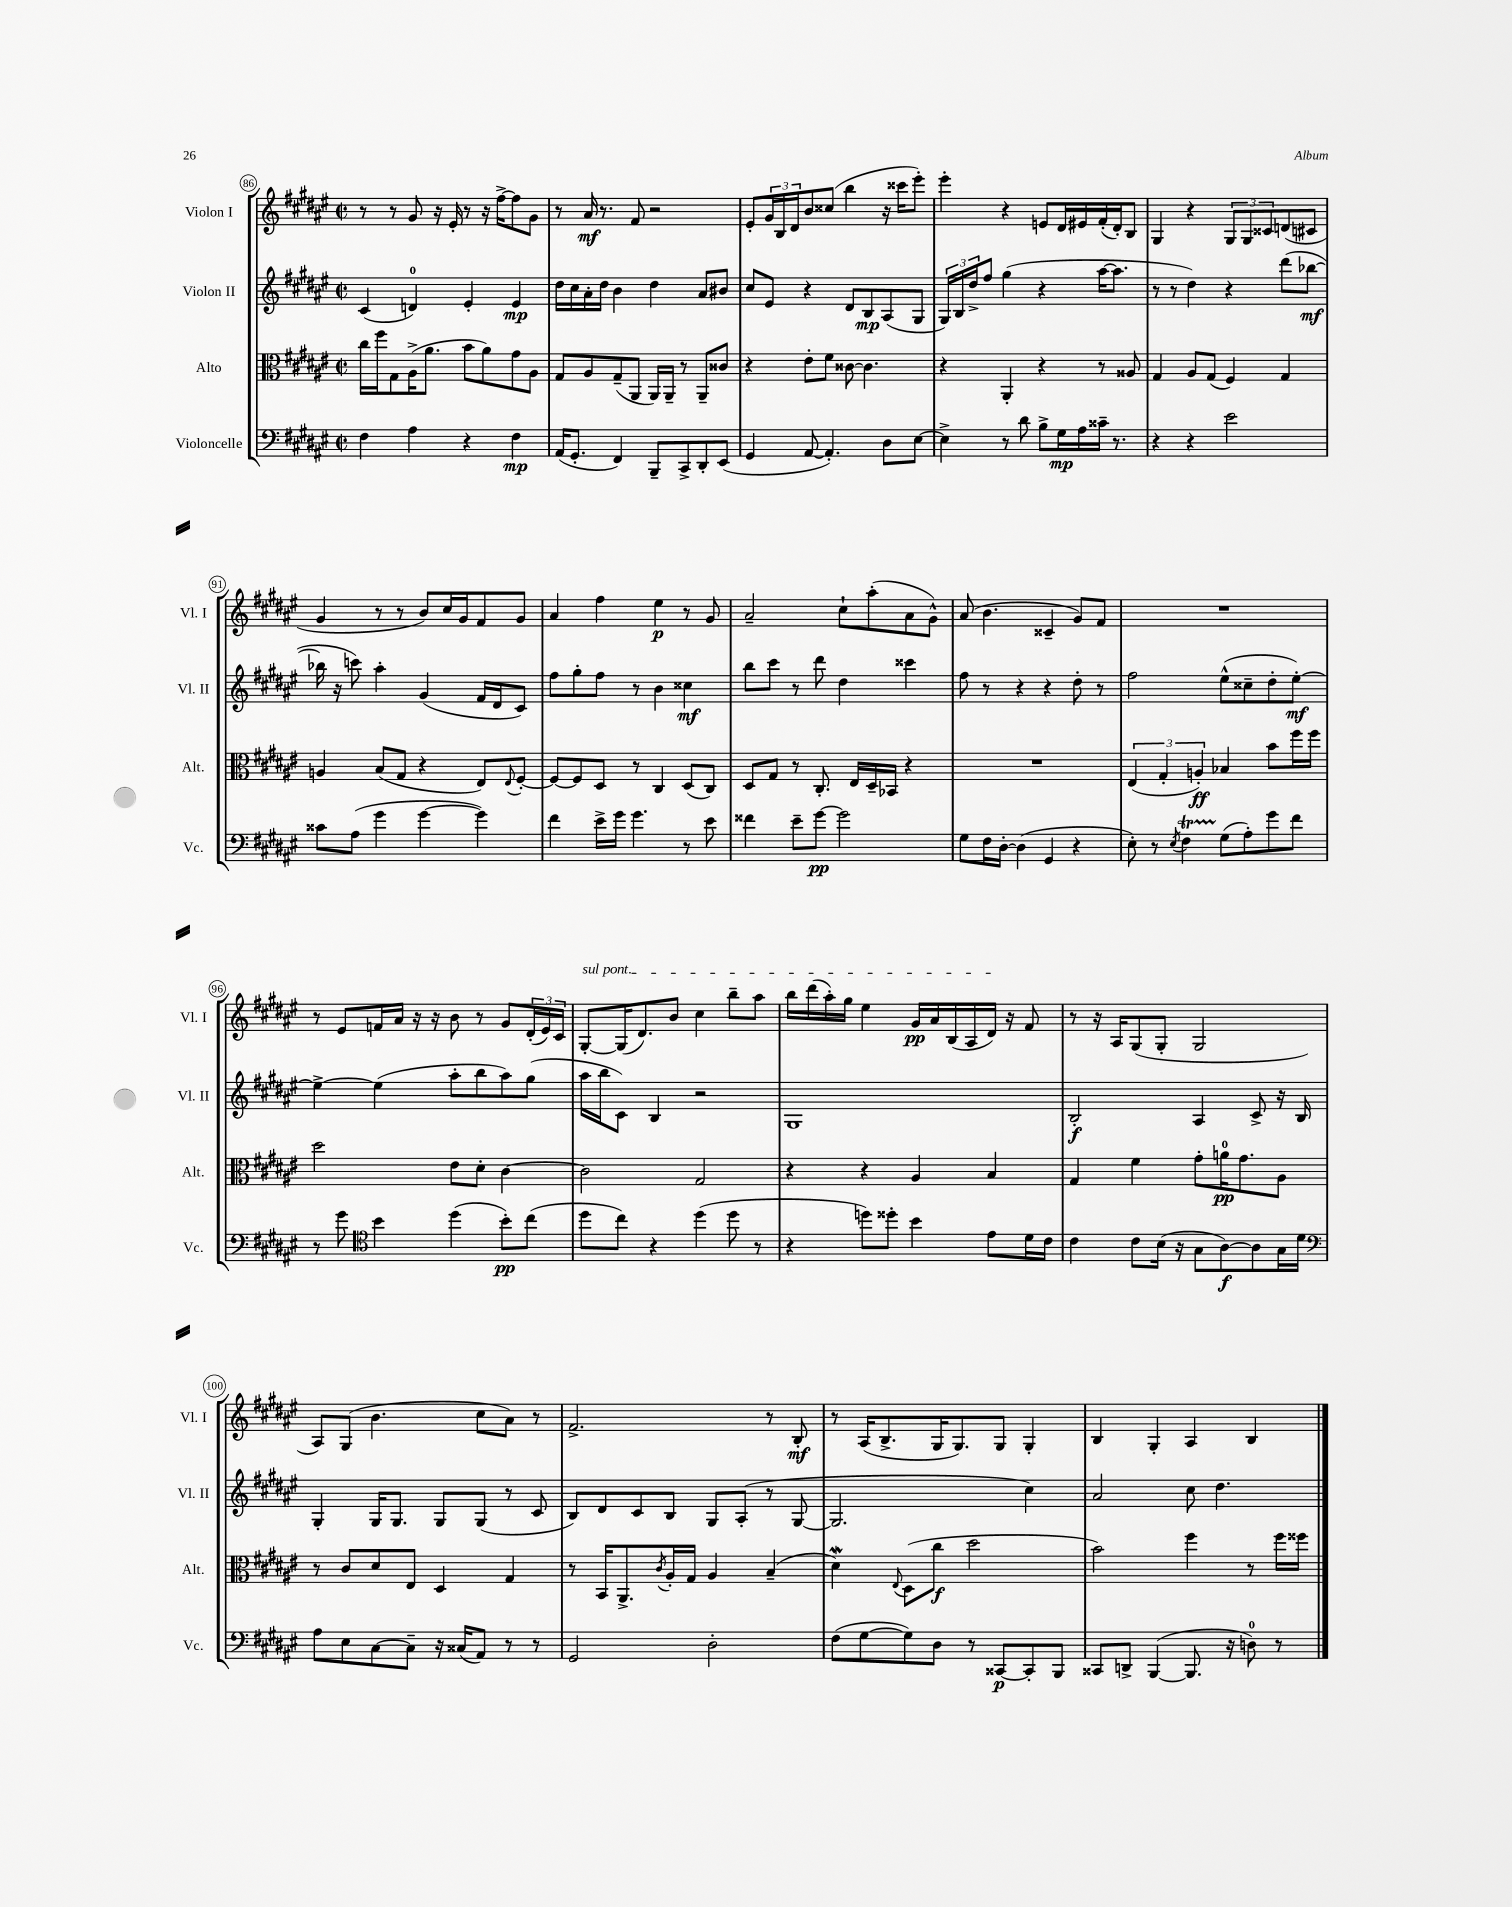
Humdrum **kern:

**kern	**dynam	**kern	**dynam	**kern	**dynam	**kern	**dynam
*part4	*part4	*part3	*part3	*part2	*part2	*part1	*part1
*staff4	*staff4	*staff3	*staff3	*staff2	*staff2	*staff1	*staff1
*I"Violoncelle	*	*I"Alto	*	*I"Violon II	*	*I"Violon I	*
*I'Vc.	*	*I'Alt.	*	*I'Vl. II	*	*I'Vl. I	*
*clefF4	*	*clefC3	*	*clefG2	*	*clefG2	*
*k[f#c#g#d#a#e#]	*	*k[f#c#g#d#a#e#]	*	*k[f#c#g#d#a#e#]	*	*k[f#c#g#d#a#e#]	*
*M2/2	*	*M2/2	*	*M2/2	*	*M2/2	*
*met(c|)	*	*met(c|)	*	*met(c|)	*	*met(c|)	*
=86	=86	=86	=86	=86	=86	=86	=86
4F#\	.	16cc#\LL	.	(4c#/	.	8r	.
.	.	16ff#\J	.	.	.	.	.
.	.	8G#\	.	.	.	8r	.
4A#\	.	(16A#^\K	.	4dn/)	.	8g#/	.
.	.	8.a#\J	.	.	.	.	.
.	.	.	.	.	.	16r	.
.	.	.	.	.	.	16e#'/	.
4r	.	8b\L	.	4e#'/	.	8r	.
.	.	8a#\)	.	.	.	16r	.
.	.	.	.	.	.	[16ff#^\KL	.
4F#\	mp	8g#\	.	4e#/	mp	8ff#\]	.
.	.	8A#\J	.	.	.	8g#\J	.
=87	=87	=87	=87	=87	=87	=87	=87
(16AA#/KL	.	8G#/L	.	16dd#\LL	.	8r	.
8.GG#'/J	.	.	.	16cc#\	.	.	.
.	.	8A#/	.	16a#'\	.	16a#/	mf
.	.	.	.	16dd#\JJ	.	8.r	.
4FF#/)	.	(8G#~/	.	4b\	.	.	.
.	.	8AA#/J	.	.	.	8f#/	.
8BBB~/L	.	16AA#/LL)	.	4dd#\	.	2r	.
.	.	16AA#~/JJ	.	.	.	.	.
8CC#^/	.	8r	.	.	.	.	.
8DD#'/	.	8AA#~/L	.	8a#/L	.	.	.
(8EE#/J	.	8c##X/J	.	8b#X/J	.	.	.
=88	=88	=88	=88	=88	=88	=88	=88
4GG#/	.	4r	.	8cc#/L	.	8e#'/L	.
.	.	.	.	8e#/J	.	24g#/L	.
.	.	.	.	.	.	24B/	.
.	.	.	.	.	.	24d#/J	.
[8AA#/	.	8e#'\L	.	4r	.	8b/	.
4.AA#'/])	.	8f#\J	.	.	.	(8cc##X/J	.
.	.	[8c##X\	.	8d#/L	.	4bb\	.
.	.	4.c##\]	.	8B/	mp	.	.
8D#\L	.	.	.	(8A#/	.	16r	.
.	.	.	.	.	.	16ccc##X\KL	.
[8E#\J	.	.	.	8G#/J	.	8eee#'\J)	.
=89	=89	=89	=89	=89	=89	=89	=89
4E#^\]	.	4r	.	24G#/LL)	.	4eee#'\	.
.	.	.	.	24B/	.	.	.
.	.	.	.	24dd#^/J	.	.	.
.	.	.	.	8ff#/J	.	.	.
8r	.	4AA#'/	.	(4gg#\	.	4r	.
8d#\	.	.	.	.	.	.	.
8B^\L	.	4r	.	4r	.	8en/L	.
16G#\L	mp	.	.	.	.	16d#/L	.
16A#\	.	.	.	.	.	16e#X/	.
16c##X~\JJ	.	8r	.	[16aa#\KL	.	(16f#'/	.
8.r	.	.	.	8.aa#\J]	.	16d#'/J)	.
.	.	8A##X/	.	.	.	8B/J	.
=90	=90	=90	=90	=90	=90	=90	=90
4r	.	4G#/	.	8r	.	4G#/	.
.	.	.	.	8r	.	.	.
4r	.	8A#/L	.	4dd#\)	.	4r	.
.	.	(8G#/J	.	.	.	.	.
2e#\	.	4F#/)	.	4r	.	12G#/L	.
.	.	.	.	.	.	12G#/	.
.	.	.	.	.	.	12c##X/	.
.	.	4G#/	.	(8ddd#\L	.	(8dn/	.
.	.	.	.	[8bb-X\J	mf	8c#X/J	.
!!LO:LB:g=z
=91	=91	=91	=91	=91	=91	=91	=91
8c##X\L	.	4An/	.	16bb-X\]	.	4g#/	.
.	.	.	.	16r	.	.	.
(8A#\J	.	.	.	8cccn\)	.	.	.
4g#\	.	(8B/L	.	4aa#'\	.	8r	.
.	.	8G#/J	.	.	.	8r	.
[4g#\	.	4r	.	(4g#/	.	8b/L)	.
.	.	.	.	.	.	16cc#/L	.
.	.	.	.	.	.	16g#/J	.
4g#\])	.	8E#/L)	.	16f#/LL	.	8f#/	.
.	.	.	.	16d#/J	.	.	.
.	.	8qqE#/	.	.	.	.	.
.	.	[8F#'/J	.	8c#/J)	.	8g#/J	.
=92	=92	=92	=92	=92	=92	=92	=92
4f#\	.	8F#/L_	.	8ff#\L	.	4a#/	.
.	.	8F#/]	.	8gg#'\	.	.	.
16e#^\LL	.	8D#/J	.	8ff#\J	.	4ff#\	.
16g#\JJ	.	.	.	.	.	.	.
4.g#\	.	8r	.	8r	.	.	.
.	.	4C#/	.	4b\	.	4ee#\	p
8r	.	(8D#/L	.	4cc##X\	mf	8r	.
8e#\	.	8C#/J)	.	.	.	8g#/	.
=93	=93	=93	=93	=93	=93	=93	=93
4f##X\	.	8D#/L	.	8bb\L	.	2a#~/	.
.	.	8G#/J	.	8ccc#\J	.	.	.
8e#~\L	.	8r	.	8r	.	.	.
[8g#\J	pp	8.C#'/	.	8ddd#\	.	.	.
2g#\]	.	.	.	4dd#\	.	8cc#`\L	.
.	.	16E#/LL	.	.	.	.	.
.	.	16D#~/	.	.	.	(8aa#'\	.
.	.	16BB-X/JJ	.	.	.	.	.
.	.	4r	.	4ccc##X\	.	8a#\	.
.	.	.	.	.	.	8g#^^\J)	.
=94	=94	=94	=94	=94	=94	=94	=94
8G#\L	.	1r	.	8ff#\	.	(8a#/	.
16F#\L	.	.	.	8r	.	4.b\	.
[16D#'\JJ	.	.	.	.	.	.	.
(4D#\]	.	.	.	4r	.	.	.
4GG#/	.	.	.	4r	.	4c##X~/	.
4r	.	.	.	8dd#'\	.	8g#/L)	.
.	.	.	.	8r	.	8f#/J	.
=95	=95	=95	=95	=95	=95	=95	=95
8E#'\)	.	(6E#/	.	2ff#\	.	1r	.
8r	.	.	.	.	.	.	.
.	.	6G#'/	.	.	.	.	.
8qE#/	.	.	.	.	.	.	.
4F#T\	.	.	.	.	.	.	.
.	.	6An'/)	ff	.	.	.	.
(8G#\L	.	4B-X/	.	(8ee#^^\L	.	.	.
8A#'\)	.	.	.	8cc##X~\	.	.	.
8g#\	.	8b\L	.	8dd#'\	.	.	.
8f#\J	.	16ff#\L	.	[8ee#'\J)	mf	.	.
.	.	16ff#\JJ	.	.	.	.	.
!!LO:LB:g=z
=96	=96	=96	=96	=96	=96	=96	=96
8r	.	2dd#\	.	4ee#^\_	.	8r	.
8g#\	.	.	.	.	.	8e#/L	.
*clefC4	*	*	*	*	*	*	*
4b\	.	.	.	(4ee#\]	.	16fn/L	.
.	.	.	.	.	.	16a#/JJ	.
.	.	.	.	.	.	16r	.
.	.	.	.	.	.	16r	.
(4dd#\	.	8e#\L	.	8aa#'\L	.	8b\	.
.	.	8d#'\J	.	8bb\	.	8r	.
8b'\L)	pp	[4c#\	.	8aa#\)	.	8g#/L	.
(8cc#\J	.	.	.	(8gg#\J	.	(24d#'/L	.
.	.	.	.	.	.	24e#/)	.
.	.	.	.	.	.	24c#/JJ	.
=97	=97	=97	=97	=97	=97	=97	=97
!	!	!	!	!	!	!LO:TX:a:i:t=sul pont.	!
8dd#\L	.	2c#\]	.	16aa#\LL	.	[8G#'/L	.
.	.	.	.	16bb\J	.	.	.
8cc#\J)	.	.	.	8c#\J)	.	(16G#/K]	.
.	.	.	.	.	.	8.d#/)	.
4r	.	.	.	4B/	.	.	.
.	.	.	.	.	.	8b/J	.
(4dd#\	.	2G#/	.	2r	.	4cc#\	.
8dd#\	.	.	.	.	.	8bb~\L	.
8r	.	.	.	.	.	8aa#\J	.
=98	=98	=98	=98	=98	=98	=98	=98
4r	.	4r	.	1G#	.	16bb\LL	.
.	.	.	.	.	.	(16ddd#\	.
.	.	.	.	.	.	16aa#'\)	.
.	.	.	.	.	.	16gg#\JJ	.
8ddn\L)	.	4r	.	.	.	4ee#\	.
8dd##X'\J	.	.	.	.	.	.	.
4b\	.	4A#/	.	.	.	16g#/LL	pp
.	.	.	.	.	.	16a#/	.
.	.	.	.	.	.	(16B/	.
.	.	.	.	.	.	16A#/	.
8e#\L	.	4B/	.	.	.	16d#/JJ)	.
.	.	.	.	.	.	16r	.
16d#\L	.	.	.	.	.	8f#/	.
16c#\JJ	.	.	.	.	.	.	.
=99	=99	=99	=99	=99	=99	=99	=99
4c#\	.	4G#/	.	2B'/	f	8r	.
.	.	.	.	.	.	16r	.
.	.	.	.	.	.	16A#/KL	.
8c#\L	.	4f#\	.	.	.	(8G#/	.
(16B\Jk	.	.	.	.	.	8G#'/J	.
16r	.	.	.	.	.	.	.
8G#\L	.	8g#'\L	.	4A#/	.	2G#/	.
[8A#\)	f	16an\K	pp	.	.	.	.
.	.	8.g#\	.	.	.	.	.
8A#\]	.	.	.	8c#^/	.	.	.
16G#\L	.	8A#\J	.	16r	.	.	.
16d#\JJ	.	.	.	16B/	.	.	.
!!LO:LB:g=z
=100	=100	=100	=100	=100	=100	=100	=100
*clefF4	*	*	*	*	*	*	*
8A#\L	.	8r	.	4G#'/	.	8A#/L)	.
8E#\	.	8c#/L	.	.	.	(8G#/J	.
[8C#\	.	8d#/	.	16G#/KL	.	4.b\	.
.	.	.	.	8.G#/J	.	.	.
8C#~\J]	.	8E#/J	.	.	.	.	.
16r	.	4D#/	.	8G#/L	.	.	.
(16C##X/KL	.	.	.	.	.	.	.
8AA#/J)	.	.	.	(8G#/J	.	8cc#\L	.
8r	.	4G#/	.	8r	.	8a#\J)	.
8r	.	.	.	8c#/	.	8r	.
=101	=101	=101	=101	=101	=101	=101	=101
2GG#/	.	8r	.	8B/L)	.	2.f#^/	.
.	.	16BB/KL	.	8d#/	.	.	.
.	.	8.AA#^/	.	.	.	.	.
.	.	.	.	8c#/	.	.	.
.	.	8qc#/	.	.	.	.	.
.	.	16A#'/L	.	8B/J	.	.	.
.	.	16G#/JJ	.	.	.	.	.
2D#'\	.	4A#/	.	8G#/L	.	.	.
.	.	.	.	(8A#'/J	.	.	.
.	.	(4B~/	.	8r	.	8r	.
.	.	.	.	[8G#/	.	8B'/	mf
=102	=102	=102	=102	=102	=102	=102	=102
(8F#\L	.	4d#W\)	.	2.G#/]	.	8r	.
[8G#\	.	.	.	.	.	(16A#/KL	.
.	.	.	.	.	.	8.B^/	.
.	.	8qqE#/	.	.	.	.	.
8G#\])	.	(8D#\L	.	.	.	.	.
8D#\J	.	8cc#\J	f	.	.	16G#/K	.
.	.	.	.	.	.	8.G#/)	.
8r	.	2dd#\	.	.	.	.	.
[8CC##X/L	p	.	.	.	.	8G#/J	.
8CC##'/]	.	.	.	4cc#\)	.	4G#'/	.
8BBB/J	.	.	.	.	.	.	.
=103	=103	=103	=103	=103	=103	=103	=103
8CC##X/L	.	2b\)	.	2a#/	.	4B/	.
8DDn^/J	.	.	.	.	.	.	.
([4BBB/	.	.	.	.	.	4G#'/	.
8.BBB/]	.	4ff#\	.	8cc#\	.	4A#/	.
.	.	.	.	4.dd#\	.	.	.
16r	.	.	.	.	.	.	.
8Dn\)	.	8r	.	.	.	4B/	.
8r	.	16ff#\LL	.	.	.	.	.
.	.	16ff##X\JJ	.	.	.	.	.
==	==	==	==	==	==	==	==
*-	*-	*-	*-	*-	*-	*-	*-
